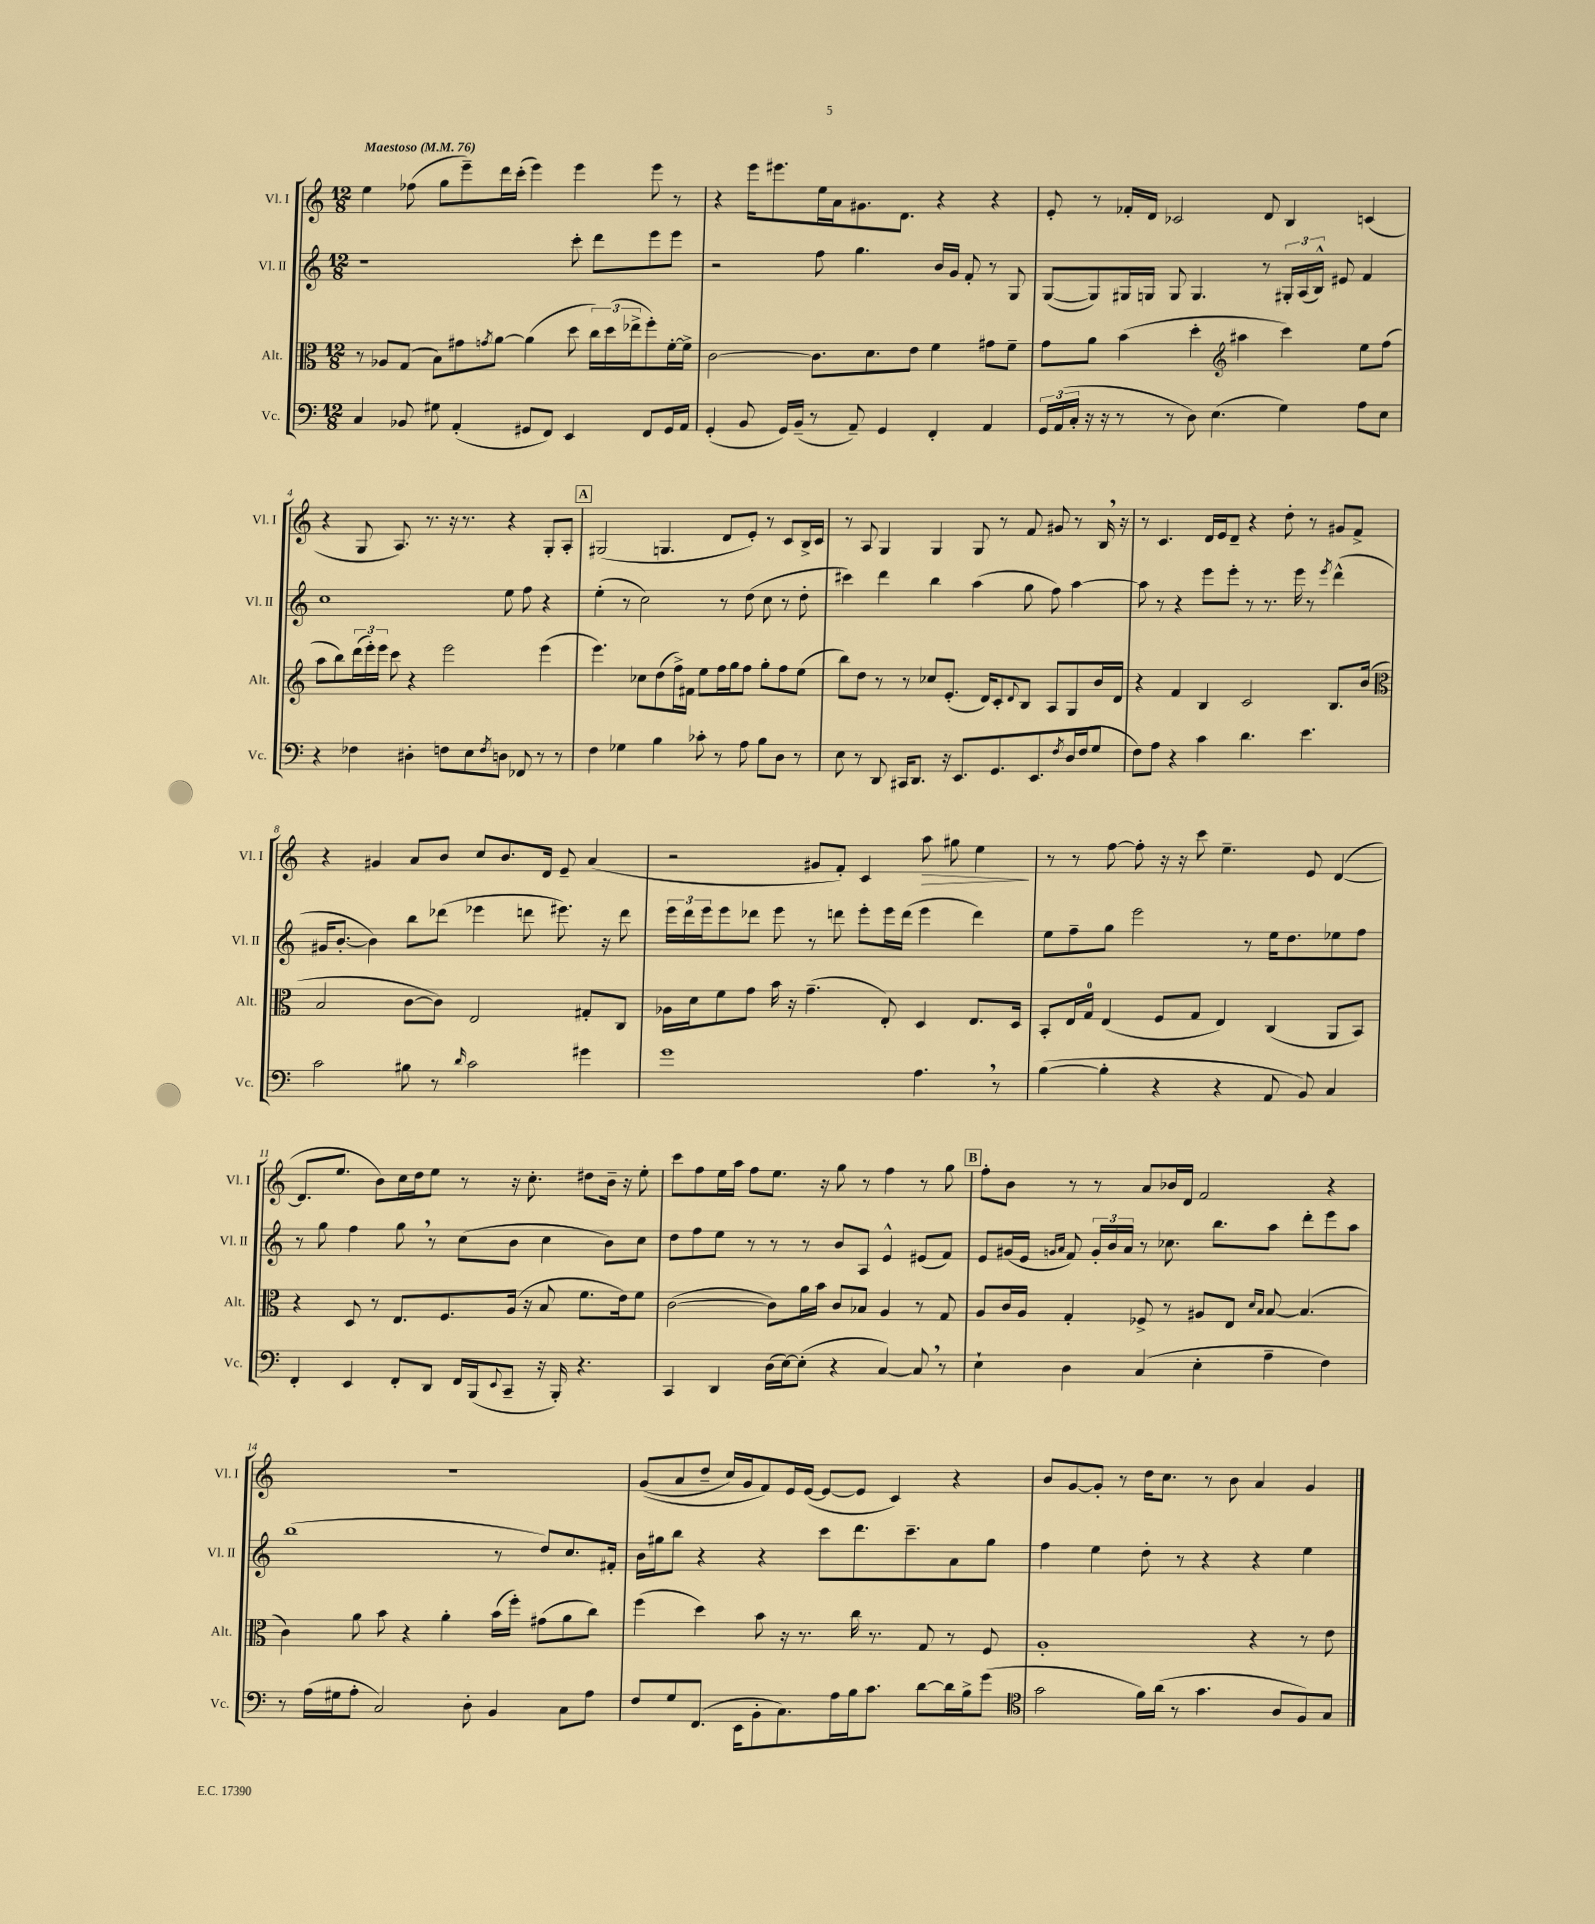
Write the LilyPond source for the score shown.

<<
\new StaffGroup <<
\new Staff = "s0" \with { instrumentName = "Vl. I" shortInstrumentName = "Vl. I" } {
    \clef treble \key c \major \numericTimeSignature \time 12/8 \tempo "Maestoso" 4 = 76
    e''4 fes''8( g''8 e'''8--) d'''16 c'''16-.( e'''4) e'''4 e'''8 r8 |
    r4 e'''16 eis'''8. e''16 a'16 gis'8. d'8. r4 r4 |
    e'8-. r8 fes'16-. d'16 ces'2 d'8 b4 c'4( |
    r4 g8 a8.) r8. r16 r8. r4 g8-. a8-. |
    \mark \markup { \box "A" } gis2( g4. d'8 e'8-.) r8 c'8 b16-> c'16 |
    r8 a8 g4 g4 g8 r8 f'8 gis'8 r8 b16 \breathe r16 |
    r8 c'4. d'16 e'16 d'8-- r4 d''8-. r8 gis'8 f'8-> |
    r4 gis'4 a'8 b'8 c''8 b'8. d'16 e'8-- a'4( |
    r2 gis'8 f'8-.) c'4 a''8\> gis''8 e''4\! |
    r8 r8 f''8~ f''8-. r16 r16 c'''8 e''4.-- e'8 d'4~( |
    d'8. e''8. b'8) c''16 d''16 e''8 r8 r16 c''8.-. dis''8 b'16-- r16 e''8-. |
    c'''8 f''8 e''16 a''16 f''8 e''8. r16 g''8 r8 f''4 r8 g''8 |
    \mark \markup { \box "B" } f''8-. b'8 r8 r8 a'8 bes'16 d'16 f'2 r4 |
    R1. |
    g'8(\( a'8 d''8-- c''16) g'16 f'8\) e'16 e'16~( e'8~ e'8 c'4) r4 |
    b'8 g'8~ g'8-. r8 d''16 c''8. r8 b'8 a'4 g'4 \bar "|." |
}
\new Staff = "s1" \with { instrumentName = "Vl. II" shortInstrumentName = "Vl. II" } {
    \clef treble \key c \major \numericTimeSignature \time 12/8
    r1 c'''8-. d'''8 e'''8 e'''8 |
    r2 f''8 g''4. b'16 g'16 f'8-. r8 g8 |
    g8~( g8) gis16 g16 g8 g4. r8 \tuplet 3/2 { gis16-. a16( b16-^) } eis'8 f'4 |
    c''1 e''8 f''8 r4 |
    \mark \markup { \box "A" } e''4-.( r8 c''2) r8 d''8( c''8 r8 d''8-. |
    cis'''4) d'''4 b''4 a''4( g''8 f''8) a''4~ |
    a''8 r8 r4 e'''8 e'''8-. r8 r8. e'''16 r8 \acciaccatura { e'''8 } d'''4-^( |
    gis'16 b'8.~-. b'4) b''8 des'''8( ees'''4 d'''8 eis'''8.) r16 d'''8 |
    \tuplet 3/2 { e'''16 d'''16 e'''16 } e'''8 des'''8 e'''8 r8 d'''8 e'''8-. e'''16 d'''16( e'''4 d'''4) |
    e''8 f''8-- g''8 e'''2 r8 e''16 d''8. ees''8 f''8 |
    r8 g''8 f''4 g''8 \breathe r8 c''8( b'8 c''4 b'8) c''8 |
    d''8 f''8 e''8 r8 r8 r8 b'8 a8 e'4-^ eis'8( f'8) |
    \mark \markup { \box "B" } e'8 gis'16( e'16 \grace { g'16 a'16 } f'8) \tuplet 3/2 { g'16-. b'16 a'16 } r8 ces''8. b''8. a''8 d'''8-. e'''8 a''8 |
    b''1( r8 d''8) c''8. fis'16-. |
    b'16 gis''16 b''8 r4 r4 c'''8 d'''8. c'''8.-- a'8 gis''8 |
    f''4 e''4 d''8-. r8 r4 r4 e''4 \bar "|." |
}
\new Staff = "s2" \with { instrumentName = "Alt." shortInstrumentName = "Alt." } {
    \clef alto \key c \major \numericTimeSignature \time 12/8
    r8 aes8 g8( b8) gis'8 \acciaccatura { g'8 } a'8~ a'4( d''8 \tuplet 3/2 { c''16) d''16( ees''16-> } f''8-.) f'16~-. f'16-> |
    c'2~ c'8. d'8. e'8 f'4 gis'8 f'8-- |
    g'8 a'8 b'4( d''4-. \clef treble ais''4 c'''4) e''8 f''8( |
    a''8 b''8) \tuplet 3/2 { d'''16( e'''16-.) e'''16 } c'''8 r4 e'''2 e'''4( |
    \mark \markup { \box "A" } e'''4.) ces''8 d''8( f''16->) fis'16 e''8 f''16 g''16 f''8 g''8-. f''8 e''8( |
    b''8) d''8 r8 r8 ces''8 e'8.-.( d'16) c'8-. \appoggiatura { d'8 } b8 a8 g8 b'16 d'16 |
    r4 f'4 b4 c'2 b8. b'16( |
    \clef alto b2 c'8~ c'8) e2 gis8-. c8 |
    aes16 d'16 f'8 g'8 b'16 r16 g'4.--( e8-.) d4 e8. d16 |
    b,8-. e16 g16-0 e4( f8 g8 e4) c4( a,8 b,8) |
    r4 d8 r8 e8. f8. a16( r16 b8 f'8. e'16) f'8 |
    c'2~( c'8) a'16 b'16 c'8 bes8 a4 r8 g8 |
    \mark \markup { \box "B" } a8 c'16 a16 g4-. fes8-> r8 ais8 e8 \grace { d'16 b16 } b8~ b4.( |
    c'4) a'8 b'8 r4 a'4-. b'16( f''16-.) gis'8( a'8 c''8) |
    f''4( d''4) b'8 r16 r8. c''16 r8. g8 r8 f8 |
    a1-. r4 r8 e'8 \bar "|." |
}
\new Staff = "s3" \with { instrumentName = "Vc." shortInstrumentName = "Vc." } {
    \clef bass \key c \major \numericTimeSignature \time 12/8
    c4 bes,8 gis8 a,4-.( gis,8 f,8) e,4 f,8 gis,16 a,16 |
    g,4-.( b,8 g,16) b,16--( r8 a,8--) g,4 f,4-. a,4 |
    \tuplet 3/2 { g,16 a,16( c16-. } r16 r16 r8 r8 d8) e4.( g4) a8 e8 |
    r4 fes4 dis4-. f8 e8 \acciaccatura { f8 } d8 fes,8 r8 r8 |
    \mark \markup { \box "A" } f4 ges4 b4 ces'8-. r8 a8 b8 d8 r8 |
    e8 r8 d,8 cis,16 d,8. r16 e,8. g,8. e,8. \acciaccatura { f8 } d16 f16( g8 |
    f8) a8 r4 c'4 d'4. e'4. |
    c'2 bis8 r8 \grace { d'16 } c'2 gis'4 |
    g'1 a4. \breathe r8 |
    b4~( b4-. r4 r4 a,8 b,8) c4 |
    f,4-. e,4 f,8-. d,8 f,16 b,,16( \appoggiatura { e,8 } c,8-- r16 b,,16-.) r4. |
    c,4 d,4 d16( e16~) e8-.( r4 c4~) c8 \breathe r8 |
    \mark \markup { \box "B" } e4-! d4 c4( e4-. a4-- f4) |
    r8 a16( gis16 a8-. c2) d8-. b,4 c8 a8 |
    f8 g8 f,8.( e,16 b,8-. c8.) a16 b16 c'8. d'8~ d'16 b16-> g'8( |
    \clef tenor g'2 f'16) a'16( r8 g'4. a8 f8) g8 \bar "|." |
}
>>
>>
